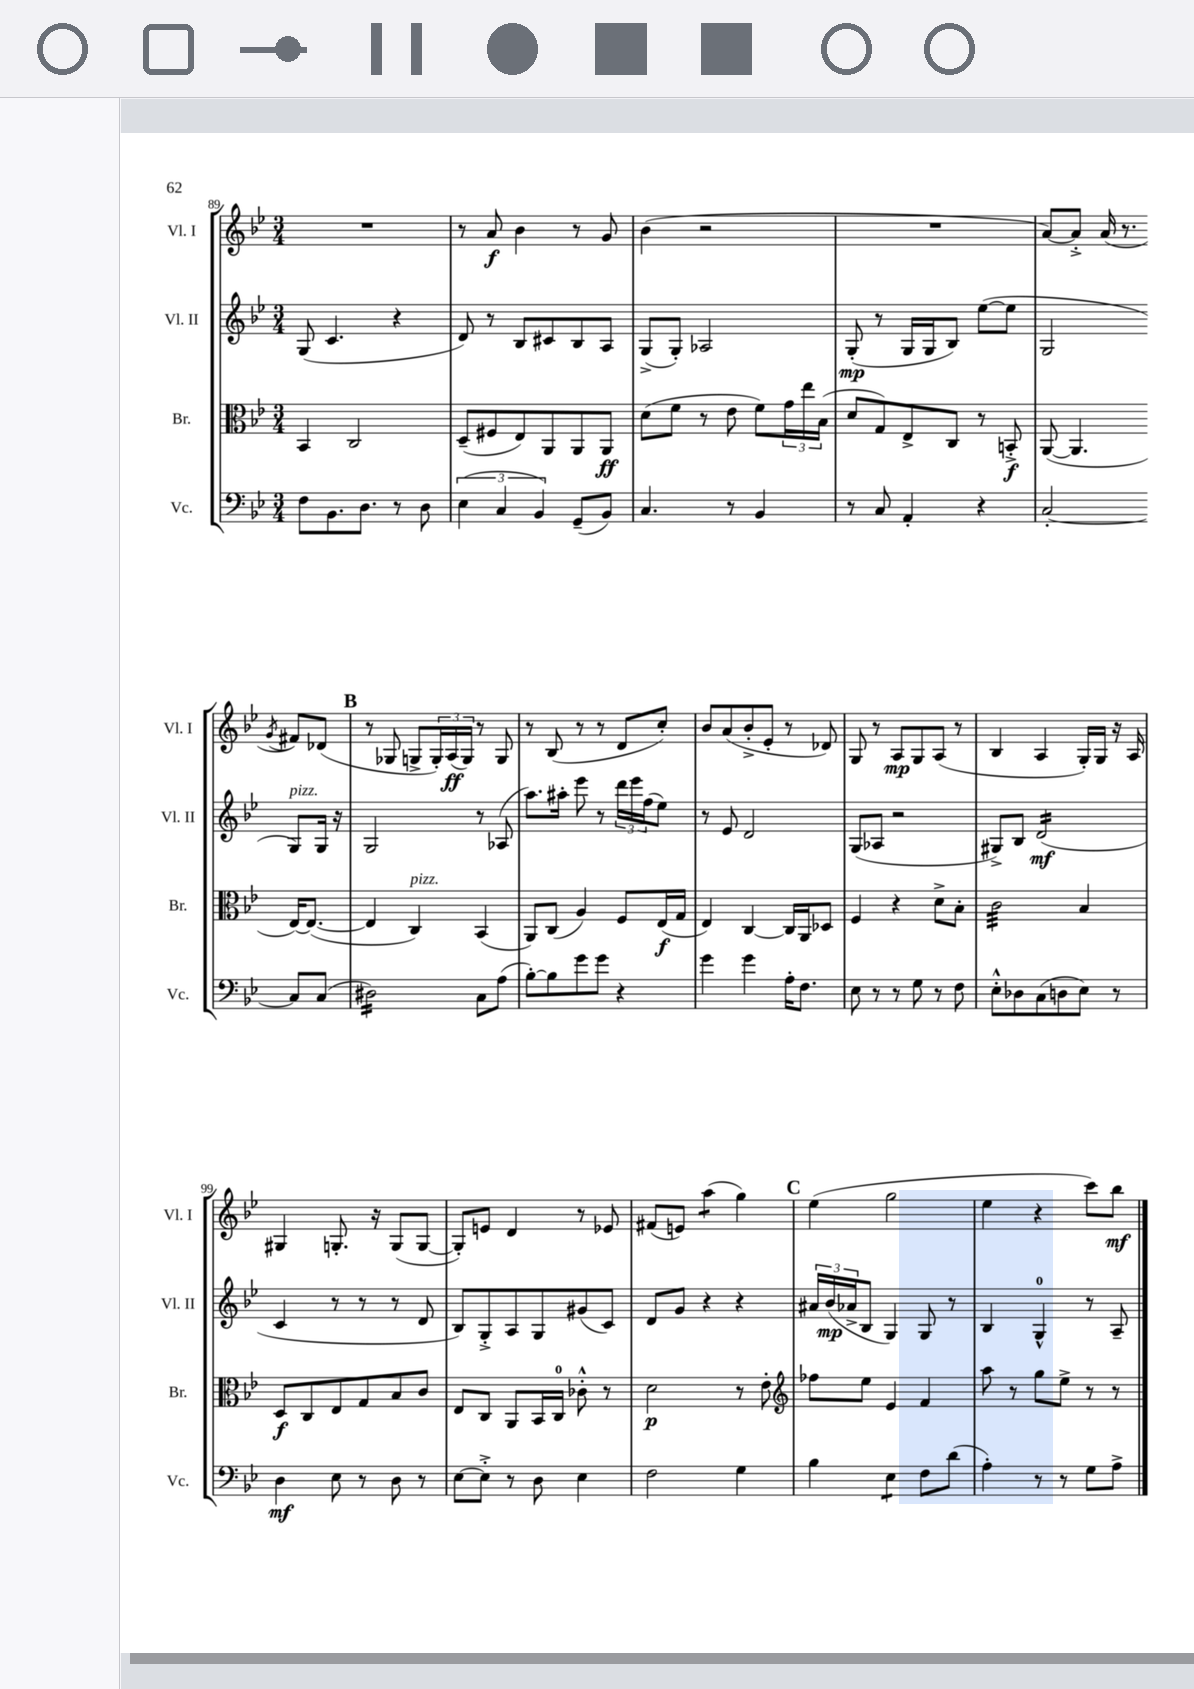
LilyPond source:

<<
\new StaffGroup <<
\new Staff = "s0" \with { instrumentName = "Vl. I" shortInstrumentName = "Vl. I" } {
    \clef treble \key bes \major \numericTimeSignature \time 3/4
    R2. |
    r8 a'8\f bes'4 r8 g'8 |
    bes'4( r2 |
    R2. |
    a'8~) a'8-.-> a'16( r8. \acciaccatura { g'8 } fis'8) des'8( |
    \mark \markup { \bold "B" } r8 ges8 g8-> \tuplet 3/2 { g16-.) a16\ff( g16) } r8 g8 |
    r8 bes8( r8 r8 d'8 c''8-.) |
    bes'8 a'8( bes'8-.-> ees'8-. r8 des'8) |
    g8 r8 a8\mp g8 a8( r8 |
    bes4 a4 g16-.) g16 r16 a16 |
    gis4 g8.-. r16 g8( g8~ |
    g8-.) e'8 d'4 r8 ees'8 |
    fis'8( e'8) a''4:8( g''4) |
    \mark \markup { \bold "C" } ees''4( g''2 |
    ees''4 r4 c'''8) bes''8\mf \bar "|." |
}
\new Staff = "s1" \with { instrumentName = "Vl. II" shortInstrumentName = "Vl. II" } {
    \clef treble \key bes \major \numericTimeSignature \time 3/4
    g8( c'4. r4 |
    d'8) r8 bes8 cis'8 bes8 a8 |
    g8->( g8-.) aes2 |
    g8-.\mp( r8 g16 g16 bes8) ees''8~( ees''8 |
    g2 g8^\markup { \italic "pizz." }) g16 r16 |
    \mark \markup { \bold "B" } g2 r8 aes8( |
    a''8.) ais''16-. ees'''8 r8 \tuplet 3/2 { d'''16 ees'''16 f''16( } ees''8) |
    r8 ees'8 d'2 |
    g8( aes8 r2 |
    gis8->) bes8 d'2:16\mf( |
    c'4 r8 r8 r8 d'8 |
    bes8) g8-.-> a8 g8 gis'8( c'8) |
    d'8 g'8 r4 r4 |
    \mark \markup { \bold "C" } \tuplet 3/2 { ais'16 bes'16\mp( aes'16-> } bes8 g4) g8 r8 |
    bes4 g4-0-^ r8 a8-- \bar "|." |
}
\new Staff = "s2" \with { instrumentName = "Br." shortInstrumentName = "Br." } {
    \clef alto \key bes \major \numericTimeSignature \time 3/4
    bes,4 c2 |
    d8--( fis8 ees8) a,8 a,8 a,8\ff |
    d'8( f'8 r8 ees'8 f'8) \tuplet 3/2 { g'16 ees''16 bes16( } |
    d'8 g8) ees8-> c8 r8 b,8-.->\f |
    a,8~( a,4. ees16~) ees8.~( |
    \mark \markup { \bold "B" } ees4 c4^\markup { \italic "pizz." }) bes,4( |
    a,8) c8( a4) f8 ees16\f( g16 |
    ees4) c4~ c16 a,16 des8 |
    f4 r4 d'8-> bes8-. |
    c'2:32 bes4 |
    d8\f c8 ees8 g8 bes8 c'8 |
    ees8 c8 a,8 bes,16 c16-0 ces'8-.-^ r8 |
    d'2\p r8 ees'8-. |
    \mark \markup { \bold "C" } \clef treble fes''8 ees''8 ees'4 f'4 |
    a''8 r8 g''8 ees''8-> r8 r8 \bar "|." |
}
\new Staff = "s3" \with { instrumentName = "Vc." shortInstrumentName = "Vc." } {
    \clef bass \key bes \major \numericTimeSignature \time 3/4
    f8 bes,8. d8. r8 d8 |
    \tuplet 3/2 { ees4( c4 bes,4) } g,8--( bes,8) |
    c4. r8 bes,4 |
    r8 c8 a,4-. r4 |
    c2~-. c8 c8( |
    \mark \markup { \bold "B" } dis2:16) c8 a8( |
    bes8~-.) bes8 g'8 g'8 r4 |
    g'4 g'4 a16-. f8. |
    ees8 r8 r8 g8 r8 f8 |
    ees8-.-^ des8 c8( d8 ees8) r8 |
    d4\mf ees8 r8 d8 r8 |
    ees8~ ees8-.-> r8 d8 ees4 |
    f2 g4 |
    \mark \markup { \bold "C" } bes4 ees4:8 f8 d'8( |
    a4-.) r8 r8 g8 a8-> \bar "|." |
}
>>
>>
\layout { \context { \Score currentBarNumber = #89 } }
